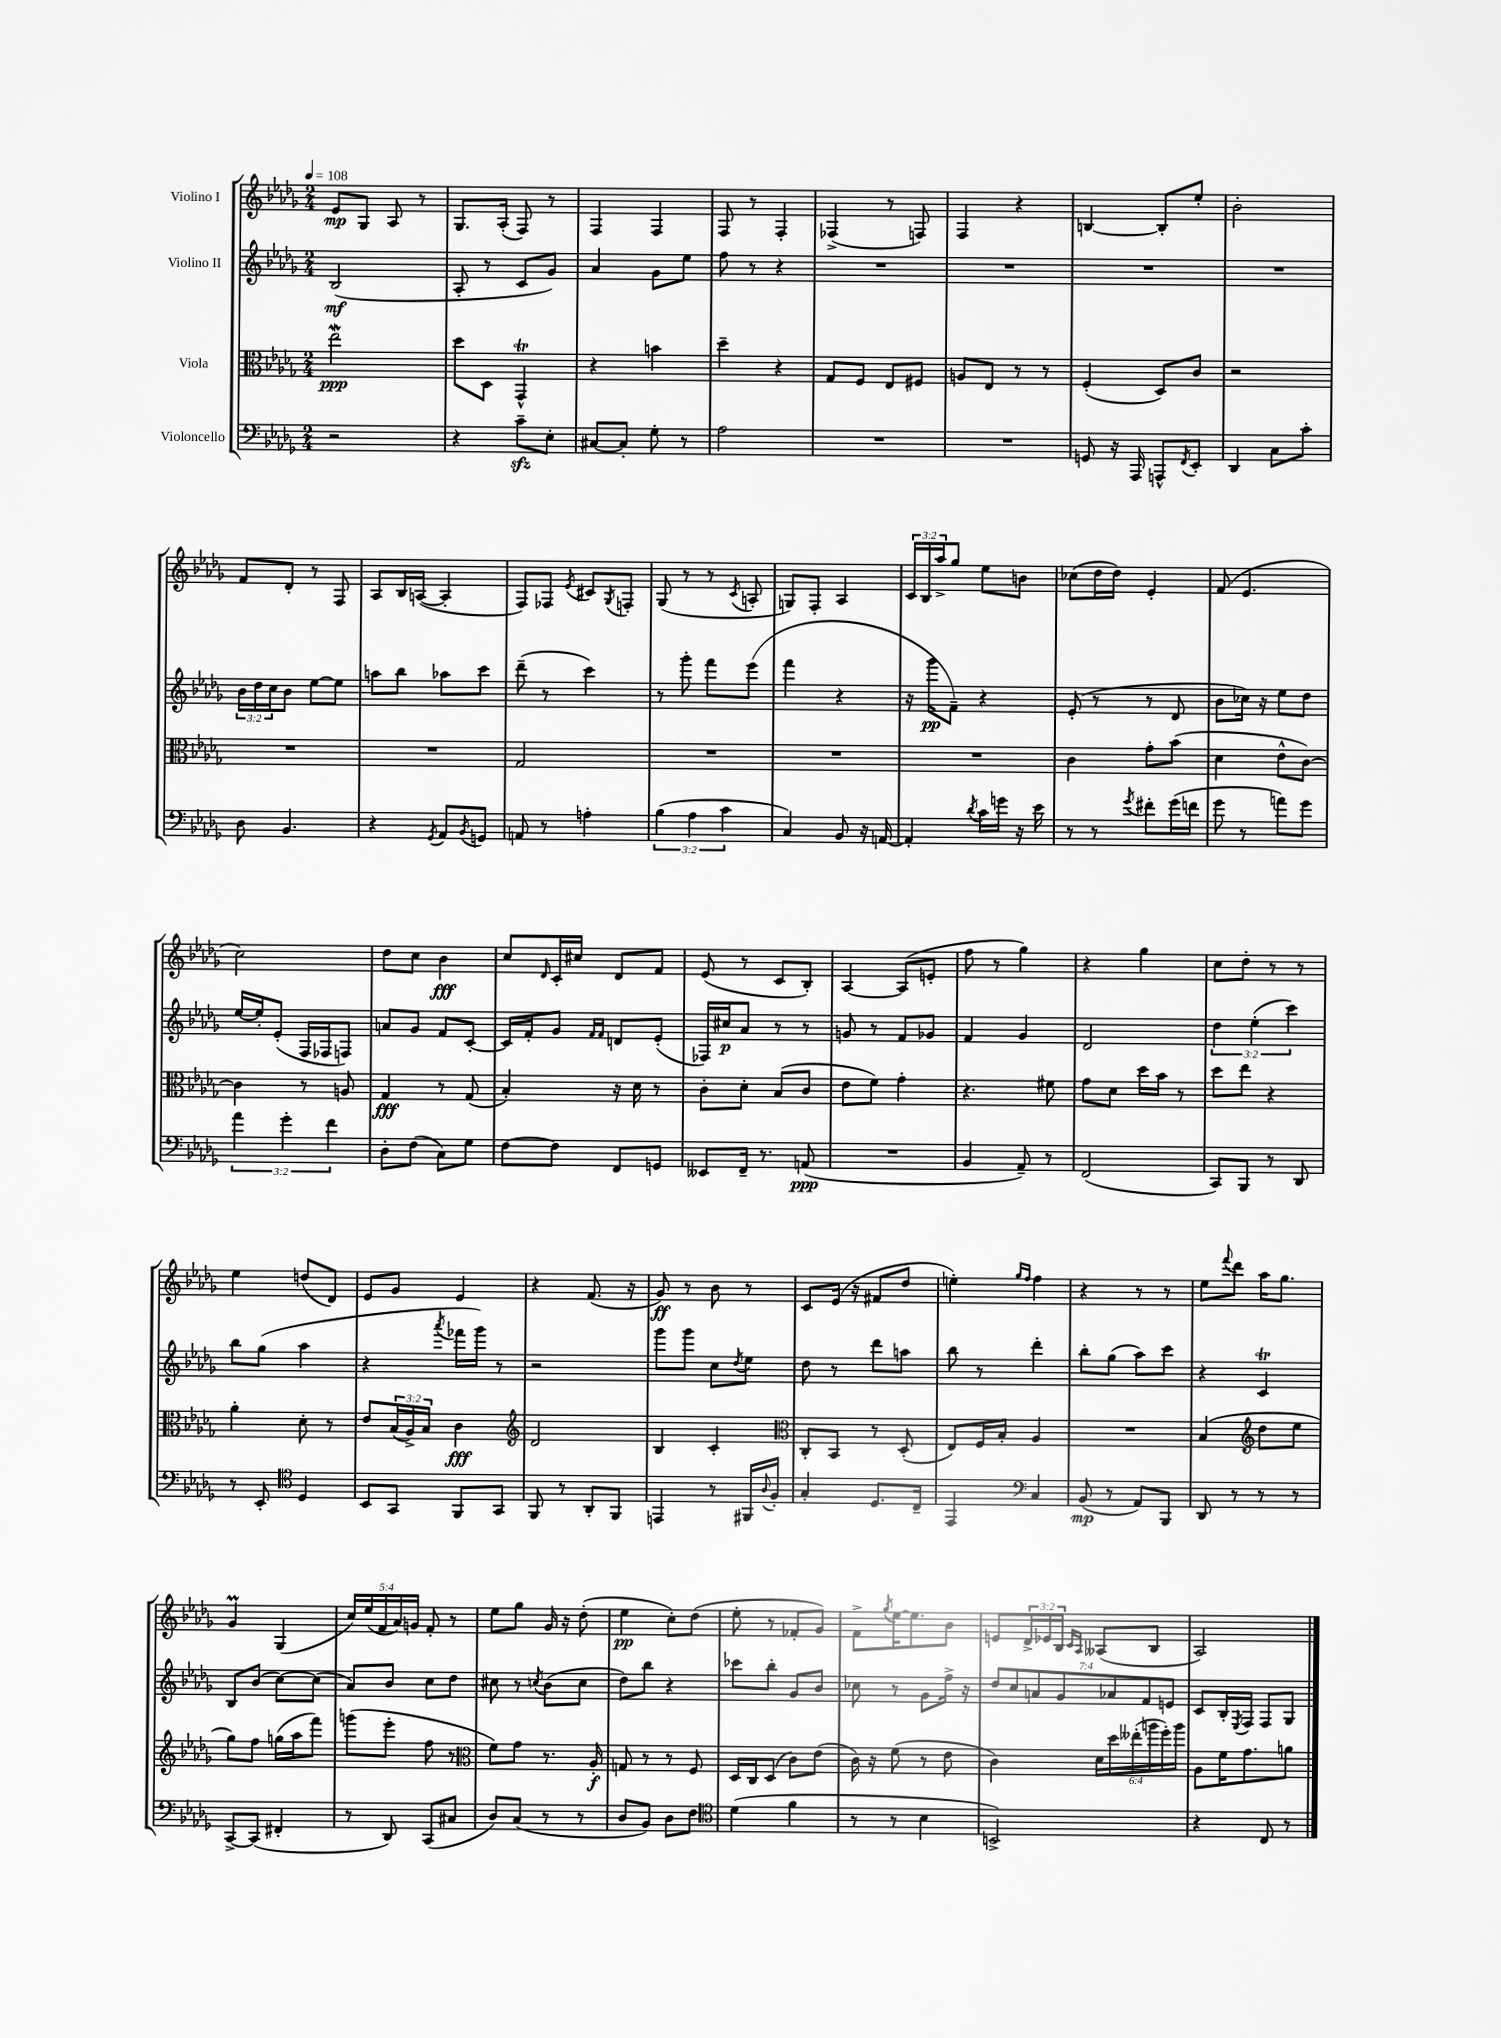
<<
\new StaffGroup <<
\new Staff = "s0" \with { instrumentName = "Violino I" } {
    \clef treble \key des \major \numericTimeSignature \time 2/4 \override Staff.TupletNumber.text = #tuplet-number::calc-fraction-text \tempo 4 = 108
    ees'8\mp ges8 aes8 r8 |
    ges8. aes16-.( f8) r8 |
    f4 f4 |
    f8 r8 f4-. |
    fes4->( r8 f8) |
    f4 r4 |
    b4~ b8-. ees''8-. |
    bes'2-. |
    f'8 des'8-. r8 f8 |
    aes8 bes16 a16~( a4-. |
    f8) fes8 \acciaccatura { ees'8 } cis'8 \acciaccatura { ges8 } f8-. |
    ges8( r8 r8 \acciaccatura { c'8 } a8-. |
    g8) f8-. aes4 |
    \tuplet 3/2 { c'16 bes16 aes''16-> } ges''8 ees''8 b'8 |
    ces''8( des''16 des''16) ees'4-. |
    f'8( ees'4. |
    c''2) |
    des''8 c''8 bes'4\fff |
    c''8 \grace { des'16 } c'16-. cis''16 des'8 f'8 |
    ees'8( r8 c'8 bes8-.) |
    aes4~ aes8( e'8-. |
    f''8 r8 ges''4) |
    r4 ges''4 |
    c''8 des''8-. r8 r8 |
    ees''4 d''8( des'8) |
    ees'8 ges'8 ees'4 |
    r4 f'8.( r16 |
    ges'8\ff) r8 bes'8 r8 |
    c'8 ees'16( r16 fis'8 des''8 |
    e''4-.) \grace { ges''16 f''16 } f''4 |
    r4 r8 r8 |
    ees''8 \appoggiatura { f'''8 } des'''8 aes''16 ges''8. |
    ges'4\prall ges4( |
    \tuplet 5/4 { c''16) ees''16( f'16 aes'16) g'16 } f'8-. r8 |
    ees''8 ges''8 ges'16 r16 des''8-.( |
    ees''4\pp c''8-.) des''8( |
    ees''8-. r8 fes'8-. ges'8) |
    f'8-> \acciaccatura { ges''8 } ees''16~ ees''8. bes'8 |
    e'8 \tuplet 3/2 { des'16-> ees'16 bes16 } \grace { c'16 aes16 } aeses8( bes8 |
    aes2) \bar "|." |
}
\new Staff = "s1" \with { instrumentName = "Violino II" } {
    \clef treble \key des \major \numericTimeSignature \time 2/4 \override Staff.TupletNumber.text = #tuplet-number::calc-fraction-text
    bes2\mf( |
    aes8-. r8 c'8 ges'8) |
    aes'4 ges'8 ees''8 |
    f''8 r8 r4 |
    R2 |
    R2 |
    R2 |
    R2 |
    \tuplet 3/2 { bes'16 des''16 c''16 } bes'8 ees''8~ ees''8 |
    a''8 bes''8 aes''8 c'''8 |
    des'''8--( r8 c'''4) |
    r8 ges'''8-. f'''8 ees'''8( |
    f'''4 r4 |
    r16 ges'''16\pp f'8--) r4 |
    ees'8-.( r8 r8 des'8 |
    bes'8 ces''16) r16 ees''8 des''8 |
    ees''16~ ees''16-. ees'8-.( f16 fes16 f8) |
    a'8 ges'8 f'8 c'8~-. |
    c'16 f'16-. ges'8 \grace { f'16 f'16 } d'8 ees'8-.( |
    fes16) cis''16\p aes'8 r8 r8 |
    g'8 r8 f'8 ges'8 |
    f'4 ges'4 |
    des'2 |
    \tuplet 3/2 { des''4 ees''4-.( c'''4) } |
    bes''8 ges''8( aes''4 |
    r4 \acciaccatura { aes'''8 } fes'''16 ges'''16) r8 |
    r2 |
    ges'''8 ges'''8 c''8 \acciaccatura { des''8 } ees''8 |
    des''8 r8 des'''8 a''8 |
    bes''8 r8 des'''4-. |
    bes''8-. ges''8( aes''8) c'''8 |
    r4 c'4\trill |
    bes8 bes'8( c''8~) c''8( |
    aes'8) bes'8 c''8 des''8 |
    cis''8 r8 \acciaccatura { c''8 } bes'8( c''8 |
    des''8) bes''8 r4 |
    ces'''8 bes''8-. ges'8 bes'8 |
    ces''8 r8 ges'8 f''16-> r16 |
    \tuplet 7/4 { des''8 c''8 a'8 ges'8 aes'8 f'8 e'8 } |
    c'8 bes16-. \acciaccatura { ees8 } f16 f8 ges8 \bar "|." |
}
\new Staff = "s2" \with { instrumentName = "Viola" } {
    \clef alto \key des \major \numericTimeSignature \time 2/4 \override Staff.TupletNumber.text = #tuplet-number::calc-fraction-text
    ees''2\mordent\ppp |
    des''8 des8 ges,4-^\trill |
    r4 b'4 |
    des''4-- r4 |
    ges8 f8 ees8 fis8 |
    a8 ees8 r8 r8 |
    f4-.( des8) c'8 |
    r2 |
    R2 |
    R2 |
    ges2 |
    R2 |
    R2 |
    R2 |
    c'4 ges'8-. bes'8( |
    des'4 ees'8-^ c'8~) |
    c'4 r8 a8 |
    ges4\fff r8 ges8( |
    bes4-.) r16 des'16 r8 |
    c'8-. des'8-. bes8( c'8 |
    ees'8 f'8) ges'4-. |
    r4. fis'8 |
    ges'8 des'8 des''16 bes'16 r8 |
    des''8 ees''8 r4 |
    aes'4-. des'8-. r8 |
    ees'8 \tuplet 3/2 { bes16( aes16->) bes16 } c'4\fff |
    \clef treble des'2 |
    bes4 c'4-. |
    \clef alto c8-. bes,8 r8 des8-.( |
    ees8) f16 bes16-. aes4 |
    R2 |
    bes4( \clef treble des''8 ees''8 |
    ges''8) f''8 g''16( aes''16 f'''8) |
    g'''8( ees'''8-. f''8 r8 |
    \clef alto f'8) ges'8 r8. aes16-.\f |
    g8 r8 r8 f8 |
    des16 c16 des8( c'8) ees'8( |
    c'16) r16 f'8( r8 ees'8 |
    c'4) \tuplet 6/4 { des'16 des''16 eeses''16-.( a''16 f''16-.) a''16 } |
    aes8 f'16 ges'8. a'8 \bar "|." |
}
\new Staff = "s3" \with { instrumentName = "Violoncello" } {
    \clef bass \key des \major \numericTimeSignature \time 2/4 \override Staff.TupletNumber.text = #tuplet-number::calc-fraction-text
    r2 |
    r4 c'8--\sfz ees8-. |
    cis8~ cis8-. ges8-. r8 |
    aes2 |
    R2 |
    R2 |
    g,8 r16 aes,,16 a,,8-^ \acciaccatura { f,8 } ees,8-. |
    des,4 c8 c'8-. |
    des8 bes,4. |
    r4 \acciaccatura { ges,8 } aes,8 \acciaccatura { bes,8 } g,8 |
    a,8 r8 a4-. |
    \tuplet 3/2 { bes4( aes4 c'4 } |
    c4) bes,8 r16 a,16~ |
    a,4-. \acciaccatura { des'8 } c'16 g'16 r16 ees'16 |
    r8 r8 \acciaccatura { ges'8 } fis'8-. ges'16( f'16 |
    ges'8 r8 a'8) ges'8 |
    \tuplet 3/2 { aes'4 ges'4-. f'4 } |
    des8-. f8( c8) ges8 |
    f8~ f8 f,8 g,8 |
    eeses,8 f,16-- r8. a,8\ppp( |
    R2 |
    bes,4 aes,8--) r8 |
    f,2( |
    c,8) bes,,8 r8 des,8 |
    r8 ees,8-. \clef tenor des4 |
    bes,8 ges,8 f,8 ges,8 |
    f,8 r8 aes,8-. f,8 |
    e,4 r8 fis,16 \appoggiatura { aes8 } f16-. |
    ges4-. des8. c16-- |
    ees,4 \clef bass c4 |
    bes,8\mp( r8 aes,8) bes,,8 |
    des,8 r8 r8 r8 |
    c,8~-> c,8( fis,4-. |
    r8 des,8) c,8( cis8 |
    des8) c8( r8 r8 |
    des8 bes,8) des8 f8 |
    \clef tenor des'4( f'4 |
    r8 r8 bes4 |
    b,2->) |
    r4 c8 r8 \bar "|." |
}
>>
>>
\layout { \context { \Score \remove "Bar_number_engraver" } }
